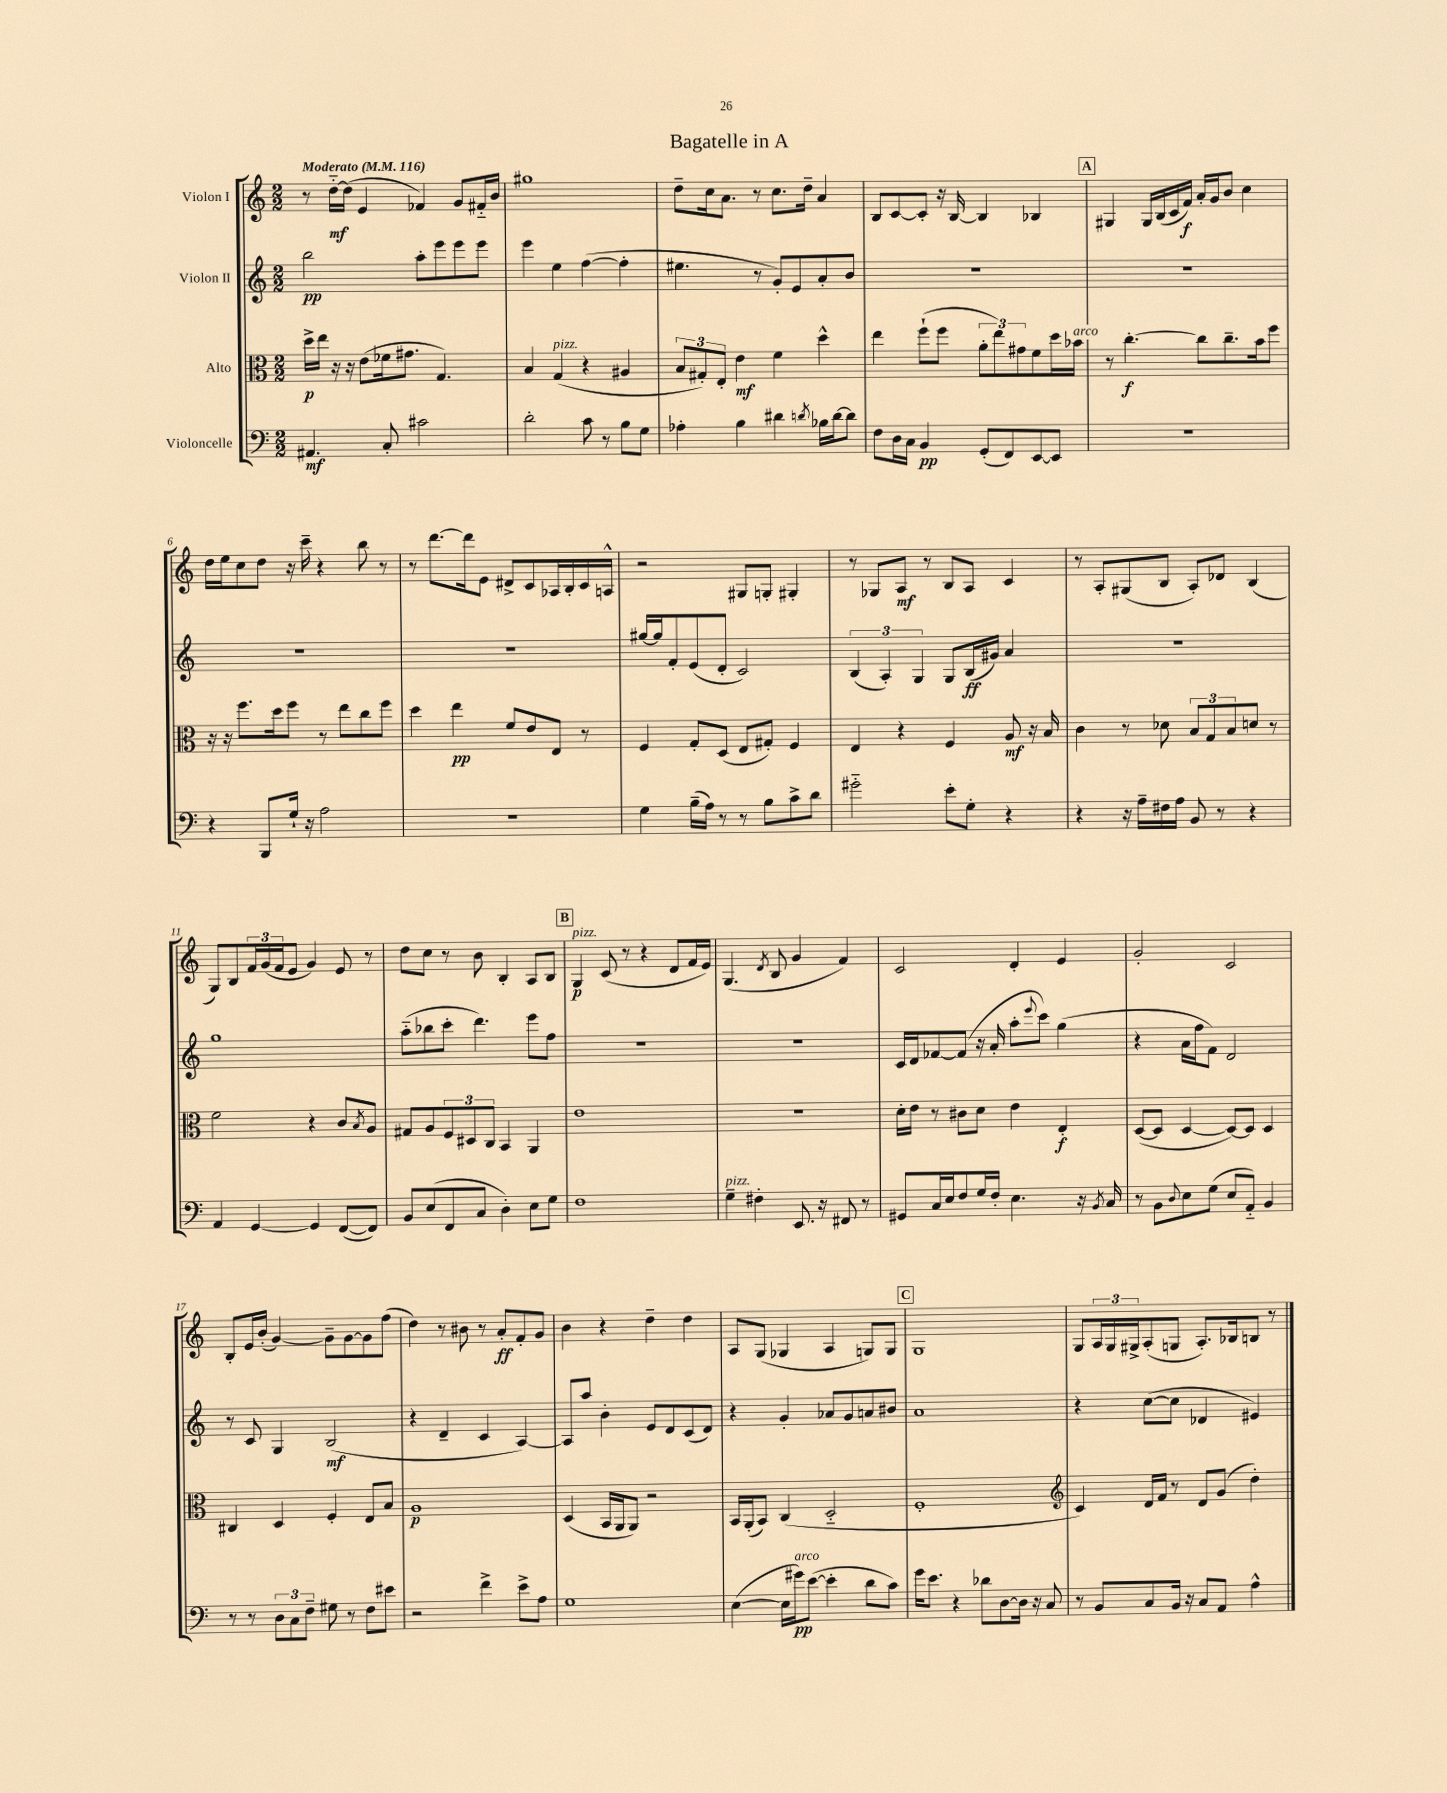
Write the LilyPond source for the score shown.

\header { title = "Bagatelle in A" }
<<
\new StaffGroup <<
\new Staff = "s0" \with { instrumentName = "Violon I" } {
    \clef treble \key c \major \numericTimeSignature \time 2/2 \tempo "Moderato" 4 = 116
    r8 d''16~-_\mf d''16( e'4 fes'4) g'8 fis'16-_ b'16 |
    gis''1 |
    d''8-- c''16 a'8. r8 c''8. d''16-- a'4 |
    b8 c'8~ c'8-. r16 b16~ b4 bes4 |
    \mark \markup { \box "A" } gis4 gis16 b16( c'16 f'16\f) a'16-. g'16 b'8 c''4 |
    d''16 e''16 c''8 d''8 r16 c'''16-- r4 b''8 r8 |
    r8 d'''8.~ d'''16 e'8 dis'8-> c'8 aes16 b16-. c'16 a16-^ |
    r2 gis8 g8-. gis4-. |
    r8 ges8 a8\mf r8 b8 a8 c'4 |
    r8 a8-. gis8( b8 a8-.) des'8 b4( |
    g8) b8 \tuplet 3/2 { f'16 g'16( f'16 } e'8 g'4) e'8 r8 |
    d''8 c''8 r8 b'8 b4-. a8 b8 |
    \mark \markup { \box "B" } g4\p^\markup { \italic "pizz." } c'8( r8 r4 d'8 f'16 e'16) |
    g4.( \acciaccatura { d'8 } b8 g'4 f'4) |
    c'2 d'4-. e'4 |
    g'2-. c'2 |
    b8-. e'16 b'16-.( g'4~) g'8-- g'8~ g'8 f''8( |
    d''4) r8 bis'8 r8 a'8-.\ff f'8-. g'8 |
    b'4 r4 d''4-- d''4 |
    a8 g8( ges4 a4 g8) g8 |
    \mark \markup { \box "C" } g1 |
    g8 \tuplet 3/2 { a16 g16 gis16-> } a8-.( g8 a8.-.) bes16 b8 r8 \bar "|." |
}
\new Staff = "s1" \with { instrumentName = "Violon II" } {
    \clef treble \key c \major \numericTimeSignature \time 2/2
    b''2\pp a''8-. e'''8 e'''8 e'''8 |
    e'''4 e''4 f''4~( f''4-. |
    eis''4. r8 g'8-.) e'8 a'8-. b'8 |
    R1 |
    \mark \markup { \box "A" } R1 |
    R1 |
    R1 |
    gis''16~ gis''16 f'8-. e'8( d'8-. c'2) |
    \tuplet 3/2 { b4( a4-.) g4 } g8 b16\ff( gis'16) a'4 |
    R1 |
    g''1 |
    a''8-_( bes''8 c'''8-. d'''4.) e'''8 f''8 |
    \mark \markup { \box "B" } R1 |
    R1 |
    c'16 d'16 fes'8~ fes'8( r16 a'16-. a''8-. \appoggiatura { e'''8 } c'''8) g''4( |
    r4 a'16 f''16 f'8) d'2 |
    r8 c'8 g4 b2\mf( |
    r4 d'4-- c'4 a4~) |
    a8 a''8 b'4-. e'8 d'8 c'8( d'8) |
    r4 g'4-. aes'8 g'8 a'8 bis'8 |
    \mark \markup { \box "C" } a'1 |
    r4 c''8~( c''8 des'4 eis'4) \bar "|." |
}
\new Staff = "s2" \with { instrumentName = "Alto" } {
    \clef alto \key c \major \numericTimeSignature \time 2/2
    d''16->\p e''16 r16 r16 e'8( fes'16 gis'8. g4.) |
    b4 g4^\markup { \italic "pizz." }( r4 ais4 |
    \tuplet 3/2 { b8 gis8-.) e8-. } e'4\mf f'4 d''4-^ |
    e''4 f''8-!( f''8 \tuplet 3/2 { a'8-. e''8) gis'8 } f'8 d''16 bes'16^\markup { \italic "arco" } |
    \mark \markup { \box "A" } r8 c''4.~-.\f c''8 c''8.-- b'16 f''8 |
    r16 r16 f''8. d''16 f''8 r8 e''8 c''8 f''8 |
    d''4 e''4\pp f'8 e'8 e8 r8 |
    f4 g8-. d8( e8 gis8-.) f4 |
    e4 r4 f4 a8\mf r16 b16 |
    c'4 r8 des'8 \tuplet 3/2 { b8 g8 b8 } d'8 r8 |
    f'2 r4 c'8 \acciaccatura { b8 } a8 |
    gis8 a8 \tuplet 3/2 { f8 dis8 c8 } b,4 a,4 |
    \mark \markup { \box "B" } e'1 |
    R1 |
    d'16-. e'16 r8 cis'8 d'8 e'4 e4-.\f |
    d8~( d8 d4~ d8~) d8 d4 |
    cis4 d4 f4-. e8 b8 |
    a1\p |
    d4( b,16 a,16 a,8) r2 |
    b,16 a,16-.( b,8) c4( d2-_ |
    \mark \markup { \box "C" } f1-. |
    \clef treble c'4) d'16 f'16 r8 d'8 g'8( d''4-.) \bar "|." |
}
\new Staff = "s3" \with { instrumentName = "Violoncelle" } {
    \clef bass \key c \major \numericTimeSignature \time 2/2
    ais,4.\mf c8-. cis'2 |
    d'2-. c'8 r8 b8 g8 |
    aes4-. b4 dis'4 \acciaccatura { d'8 } bes16 d'16~ d'8 |
    f8 d16 c16 b,4\pp g,8-.( f,8) e,8~ e,8 |
    \mark \markup { \box "A" } R1 |
    r4 b,,8 g16-! r16 a2 |
    R1 |
    g4 b16--( a16) r8 r8 b8 c'8-> d'8 |
    gis'2-_ e'8-. g8-. r4 |
    r4 r16 a16-- fis16 a16 b,8 r8 r4 |
    a,4 g,4~ g,4 f,8~( f,8) |
    b,8 e8( f,8 c8 d4-.) e8 g8 |
    \mark \markup { \box "B" } f1 |
    g4--^\markup { \italic "pizz." } fis4-. e,8. r16 fis,8 r8 |
    gis,8 c16 e16 f8 g16 f16-. e4. r16 \acciaccatura { b,8 } c16 |
    r8 b,8 \appoggiatura { d8 } e8 g8( e8 a,8-_) b,4 |
    r8 r8 \tuplet 3/2 { d8 c8 f8-- } gis8 r8 f8 eis'8 |
    r2 f'4-> e'8-> a8 |
    g1 |
    e4~( e16 gis'16\pp^\markup { \italic "arco" }) e'8~( e'4-. d'8 c'8) |
    \mark \markup { \box "C" } g'16 e'8. r4 des'8 d8~ d16 r16 c8 |
    r8 b,8 c8 b,16 r16 c8 a,8 a4-^ \bar "|." |
}
>>
>>
